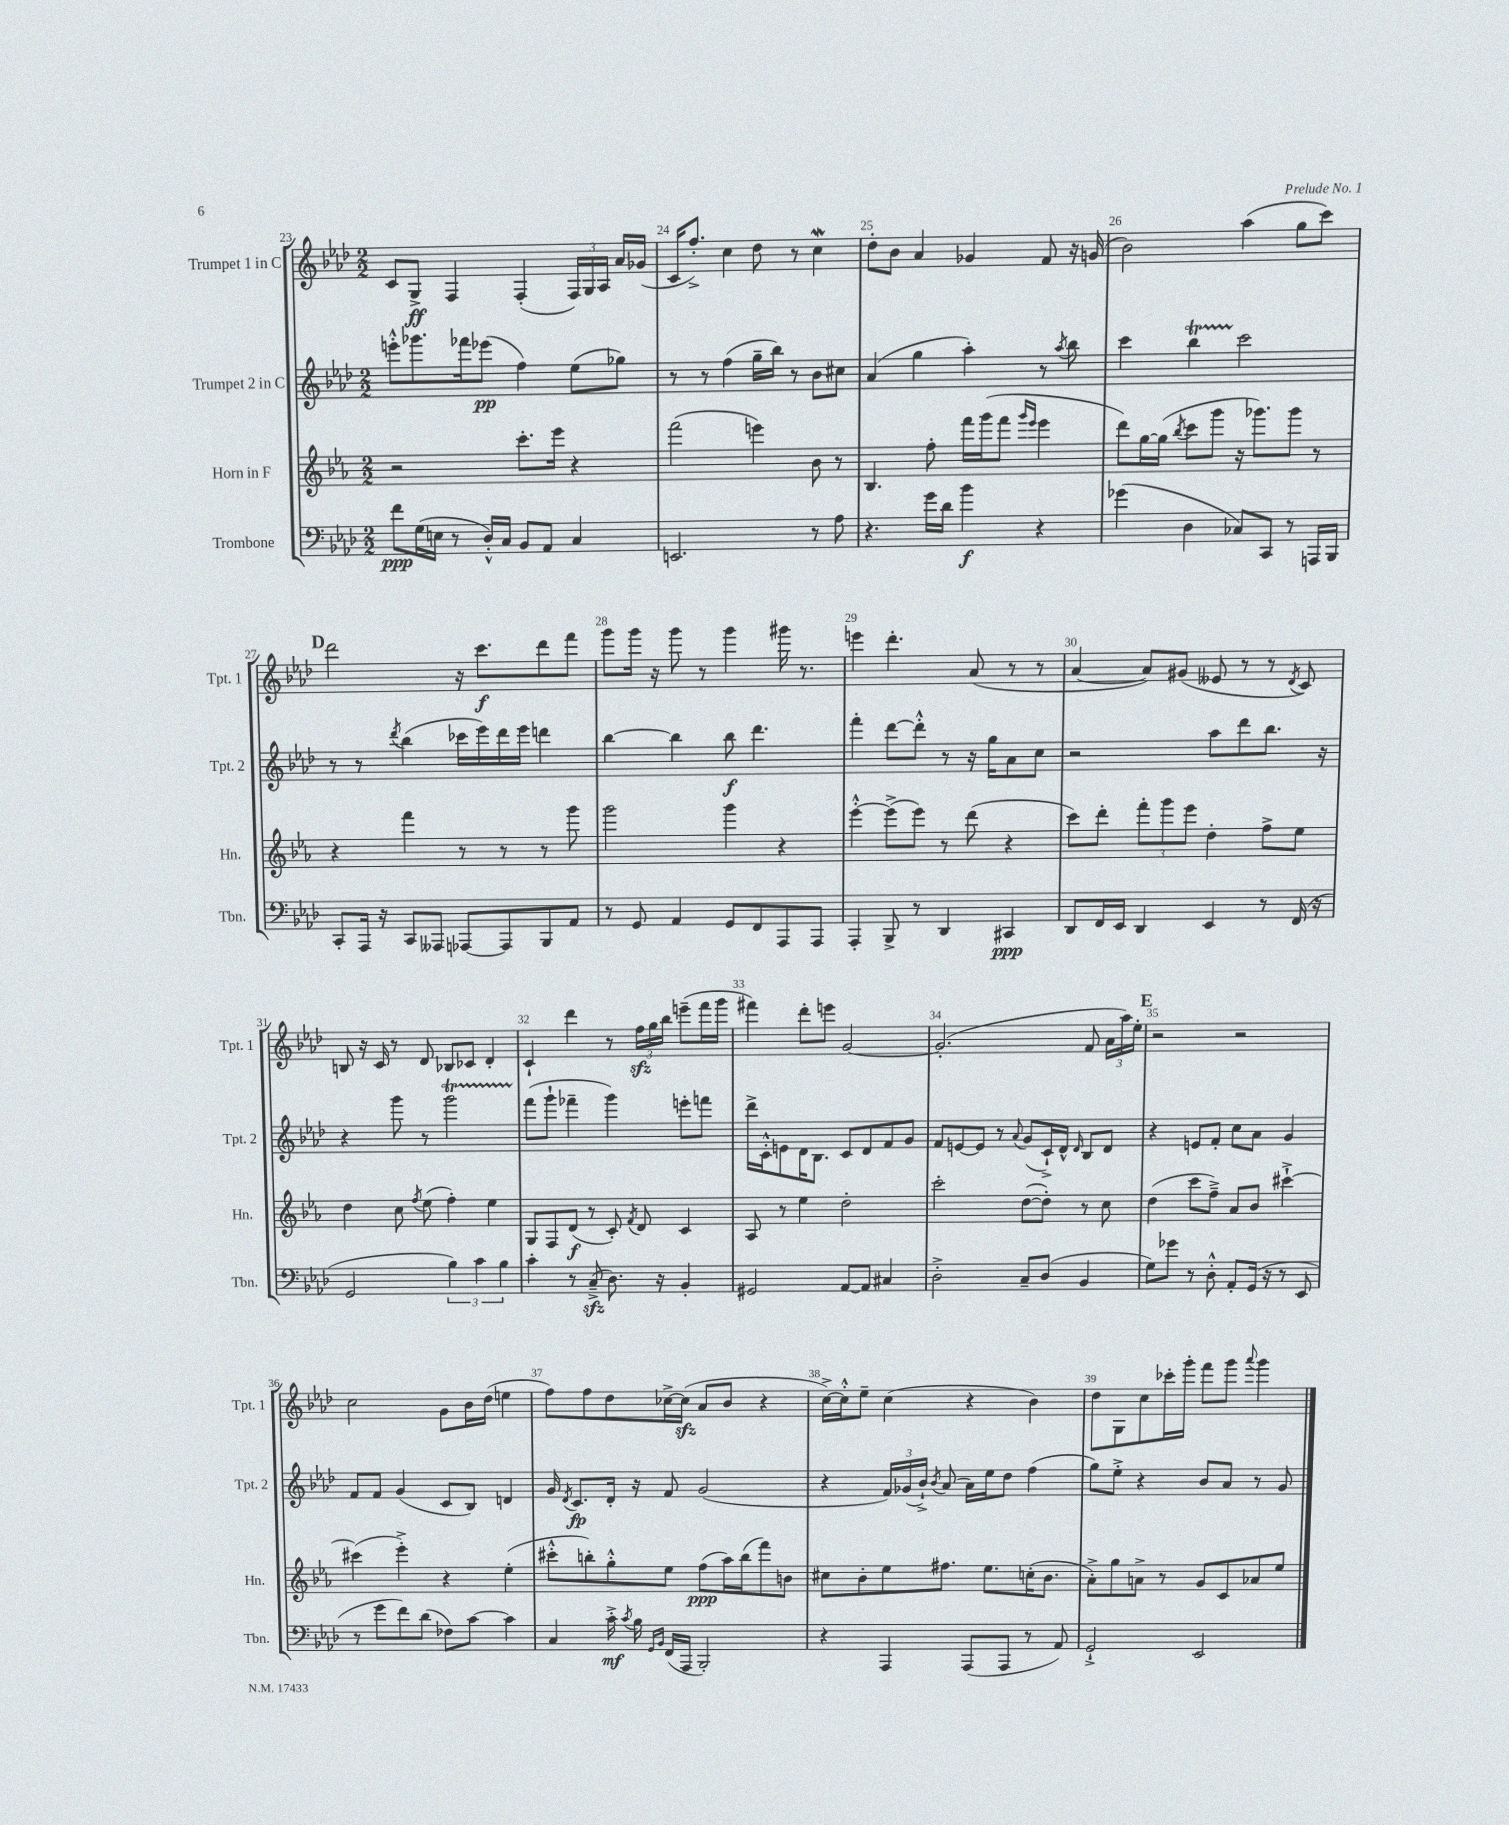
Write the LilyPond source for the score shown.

<<
\new StaffGroup <<
\new Staff = "s0" \with { instrumentName = "Trumpet 1 in C" shortInstrumentName = "Tpt. 1" } {
    \clef treble \key aes \major \numericTimeSignature \time 2/2
    \autoBeamOff c'8[ g8]->\ff f4 f4-.( \tuplet 3/2 { f16[) g16 aes16] } aes'16[ ges'16]( |
    c'16[ f''8.]-.->) c''4 des''8 r8 c''4\mordent |
    des''8[-. bes'8] aes'4 ges'4 f'8 r16 g'16( |
    bes'2) aes''4( g''8[ c'''8]) |
    \mark \markup { \bold "D" } des'''2 r16 c'''8.[\f des'''8 f'''8] |
    g'''8[ g'''16] r16 g'''8 r8 g'''4 gis'''16 r8. |
    e'''4 des'''4.-. aes'8( r8 r8 |
    aes'4~ aes'8[) gis'8]( eeses'8 r8 r8 \acciaccatura { des'8 } c'8) |
    b8 r16 c'16 r8 des'8 bes8[ ces'8] des'4-. |
    c'4-! des'''4 r8 \tuplet 3/2 { f''16[\sfz g''16 bes''16] } e'''8[--( f'''16 g'''16] |
    fis'''4) des'''8[-. e'''8] g'2~ |
    g'2.-.( f'8 \tuplet 3/2 { aes'16[ aes''16) ees''16]-. } |
    \mark \markup { \bold "E" } r2 r2 |
    c''2 g'8[ bes'16 des''16]( e''4 |
    f''8[) f''8 des''8 ces''16~-> ces''16]\sfz( aes'8[ bes'8] r4 |
    c''16[~->) c''16-.-^ ees''8]-- c''4( r4 bes'4) |
    des''8[ g8 c''8 ces'''16-. g'''16]-. f'''8[ g'''8] \appoggiatura { aes'''8 } g'''4 \bar "|." |
}
\new Staff = "s1" \with { instrumentName = "Trumpet 2 in C" shortInstrumentName = "Tpt. 2" } {
    \clef treble \key aes \major \numericTimeSignature \time 2/2
    \autoBeamOff e'''8[-.-^ ges'''8. fes'''16 ees'''8]\pp( f''4) ees''8[( ges''8]) |
    r8 r8 f''4( g''16[-- bes''16]) r8 bes'8[ cis''8] |
    aes'4( g''4 aes''4-.) r8 \acciaccatura { aes''8 } bes''8 |
    c'''4 bes''4\startTrillSpan c'''2\stopTrillSpan |
    \mark \markup { \bold "D" } r8 r8 \acciaccatura { des'''8 } bes''4( ces'''16[ ees'''16) des'''16 ees'''16] d'''4 |
    bes''4~ bes''4 bes''8\f des'''4. |
    f'''4-. des'''8[~ des'''8]-.-^ r8 r16 g''16[ aes'8 c''8] |
    r2 aes''8[ des'''8 bes''8.] r16 |
    r4 g'''8 r8 g'''2\startTrillSpan |
    f'''8[\stopTrillSpan( g'''8]-! fes'''4-- g'''4) e'''8[-. f'''8] |
    des'''16[-> c'16-.-^ e'8 des'16 bes8.] c'8[ des'8 f'8 g'8] |
    f'8[ e'8~ e'8] r8 \appoggiatura { aes'8 } g'8[( c'16-!->) des'16]-^ \grace { des'16 } bes8[ des'8] |
    \mark \markup { \bold "E" } r4 e'8[ f'8]-. c''8[ aes'8] g'4 |
    f'8[ f'8] g'4( c'8[ bes8]) d'4 |
    g'16 \acciaccatura { des'8 } c'8.[\fp des'16]-. r16 f'8 g'2( |
    r4 \tuplet 3/2 { f'16[) ges'16( bes'16]-!->) } \acciaccatura { bes'8 } aes'8( aes'16[) ees''16 des''8] f''4( |
    g''8[) ees''8]-.-> r4 bes'8[ aes'8] r8 g'8 \bar "|." |
}
\new Staff = "s2" \with { instrumentName = "Horn in F" shortInstrumentName = "Hn." } {
    \clef treble \key ees \major \numericTimeSignature \time 2/2
    \autoBeamOff r2 c'''8.[-. ees'''16] r4 |
    f'''2( e'''4) bes'8 r8 |
    bes4. f''8-. f'''16[ g'''16( f'''8] \grace { g'''16[ ees'''16] } ees'''4 |
    d'''8[) g''16~ g''16]( \acciaccatura { bes''8 } c'''8[ g'''8] r16 ges'''8.[) ges'''8] r8 |
    \mark \markup { \bold "D" } r4 f'''4 r8 r8 r8 g'''8 |
    g'''2 g'''4 r4 |
    ees'''4~-.-^ ees'''8[->( ees'''8]) r8 d'''8( r4 |
    c'''8[) d'''8]-. \tuplet 3/2 { f'''8[-. g'''8 ees'''8] } d''4-. f''8[-> ees''8] |
    d''4 c''8 \acciaccatura { f''8 } ees''8( f''4-.) ees''4 |
    g8[ f8 d'8]\f( r8 c'8-.) \acciaccatura { f'8 } d'8 c'4 |
    aes8 r8 ees''4 d''2-. |
    c'''2-. d''8[~( d''8]-.) r8 c''8 |
    \mark \markup { \bold "E" } d''4( c'''8[ f''8]--->) aes'8[ bes'8] cis'''4~-!-> |
    cis'''4( ees'''4-.->) r4 ees''4-.( |
    cis'''8[-.-^ b''8-.) g''8-.-^ ees''8] f''8[\ppp( aes''16) b''16( f'''8) b'8] |
    cis''8[ bes'8-. ees''8 fis''8.] ees''8.[ c''16-.( bes'8.] |
    aes'8[-.->) g''8 a'8]-> r8 g'8[ c'8 aes'8 ees''8] \bar "|." |
}
\new Staff = "s3" \with { instrumentName = "Trombone" shortInstrumentName = "Tbn." } {
    \clef bass \key aes \major \numericTimeSignature \time 2/2
    \autoBeamOff f'8[\ppp g16( e16] r8 des16[-.-^) c16] bes,8[ aes,8] c4 |
    e,2. r8 aes8 |
    r4. g'16[ des'16] bes'4\f r4 |
    ges'4( des4 ces8[) c,8] r8 a,,16[ bes,,16] |
    \mark \markup { \bold "D" } c,8[-. aes,,16] r16 c,8[ aeses,,8] aes,,8[~ aes,,8 bes,,8 aes,8] |
    r8 g,8 aes,4 g,8[ f,8 aes,,8 aes,,8] |
    aes,,4-. bes,,8-> r8 des,4 cis,4\ppp |
    des,8[ f,16 ees,16] des,4 ees,4 r8 f,16( r16 |
    g,2 \tuplet 3/2 { bes4) c'4 bes4 } |
    c'4-. r8 c8--->\sfz( des8.) r16 bes,4-. |
    gis,2 aes,8[~ aes,8] cis4 |
    des2-.-> c8[-- des8]( bes,4 |
    \mark \markup { \bold "E" } g8[) ges'8] r8 des8-.-^ aes,8[-. g,16]( r16 r8 ees,8 |
    r8 g'8[ f'8) des'8]( fes8[) c'8]~ c'4 |
    c4 c'16-.->\mf \acciaccatura { c'8 } bes16 \grace { g,16[ bes,16] } f,16[( aes,,16] bes,,2-.) |
    r4 aes,,4 aes,,8[( aes,,8] r8 aes,8) |
    g,2-!-> ees,2 \bar "|." |
}
>>
>>
\layout { \context { \Score currentBarNumber = #23 \override BarNumber.break-visibility = ##(#f #t #t) barNumberVisibility = #all-bar-numbers-visible } }
